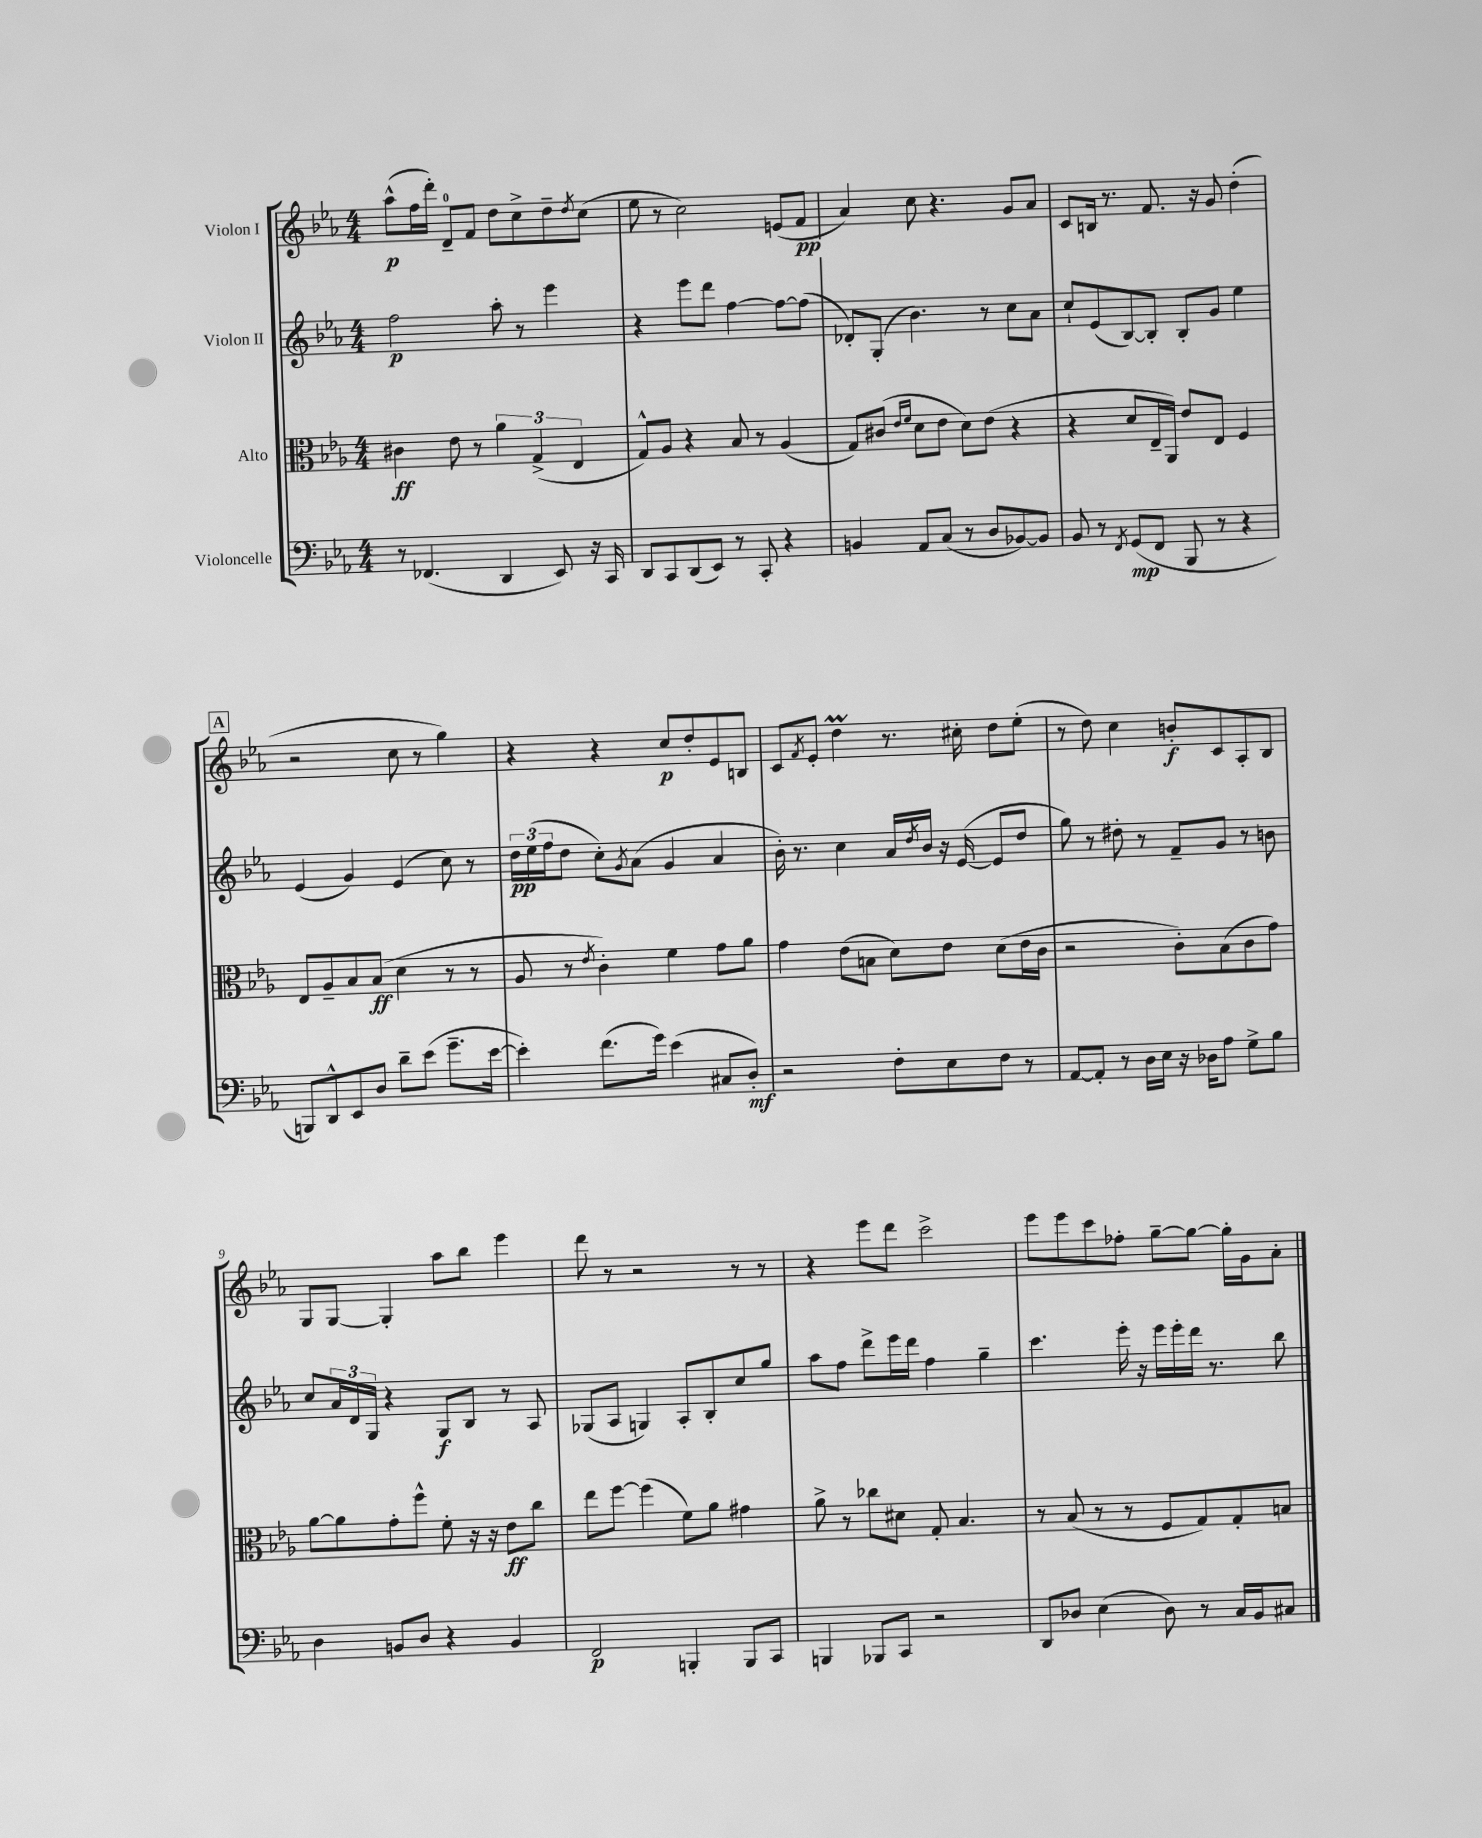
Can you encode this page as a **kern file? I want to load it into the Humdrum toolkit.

**kern	**kern	**kern	**kern
*staff4	*staff3	*staff2	*staff1
*clefF4	*clefC3	*clefG2	*clefG2
*k[b-e-a-]	*k[b-e-a-]	*k[b-e-a-]	*k[b-e-a-]
*M4/4	*M4/4	*M4/4	*M4/4
8r	4c#\	2ff\	(8aa-^^\L
(4.FF-/	.	.	16ff\L
.	.	.	16ddd'\JJ)
.	8e-\	.	8d~/L
.	8r	.	8f/J
4DD/	6a-\	8aa-'\	8dd\L
.	.	8r	8cc^\
.	(6G^/	.	.
8EE-/)	.	4eee-\	8dd~\
.	6E-/	.	.
.	.	.	8qdd/
16r	.	.	(8cc\J
16CC/	.	.	.
=	=	=	=
8DD/L	8G^^/L)	4r	8ee-\
8CC/	8A-/J	.	8r
(8DD/	4r	8eee-\L	2cc\)
8EE-/J)	.	8ddd\J	.
8r	8B-/	[4ff\	.
8CC'/	8r	.	.
4r	(4A-/	8ff\_L	(8e/L
.	.	(8ff\]J	8f/J
=	=	=	=
4BB/	8G/L)	8d-'/L)	4a-/)
.	(8c#/J	(8G'/J	.
.	16qqe-/LL	.	.
.	16qqf/JJ	.	.
8AA-/L	8d\L	4.b-\)	8cc\
(8C/J	8e-\J	.	4.r
8r	8d\L)	.	.
8D/L	(8e-\J	8r	.
[8BB-/)	4r	8cc\L	8g/L
8BB-/]J	.	8a-\J	8a-/J
=	=	=	=
8BB-/	4r	8cc`/L	8c/L
8r	.	(8e-/	16B/Jk
.	.	.	8.r
8qFF/	.	.	.
(8GG/L	8d/L	[8B-/)	.
8FF/J	16E-~/L	8B-'/]J	8.f/
.	16AA-/JJ)	.	.
8BBB-/	8e-/L	8B-'/L	.
.	.	.	16r
8r	8E-/J	8g/J	8g/
4r	4F/	4ee-\	(4dd'\
=	=	=	=
8BBB/L)	8E-/L	(4e-/	2r
8DD^^/	8A-~/	.	.
8EE-/	8B-/	4g/)	.
8D/J	(8B-/J	.	.
8d~\L	4d\	(4e-/	8cc\
(8e-\J	.	.	8r
8.g~\L	8r	8cc\)	4gg\)
.	8r	8r	.
[16e-\Jk	.	.	.
=	=	=	=
4e-'\])	8A-/	24dd\LL	4r
.	.	(24ee-\	.
.	.	24ff\J	.
.	8r	8dd\J	.
.	8qe-/	.	.
(8.f\L	4c'\)	8cc'\L)	4r
.	.	8qg/	.
.	.	(8a-\J	.
16g\Jk)	.	.	.
(4e-\	4f\	4g/	8cc/L
.	.	.	8dd'/
8C#/L	8g\L	4a-/	8e-/
8D'/J)	8a-\J	.	8B/J
=	=	=	=
2r	4g\	16b-'\)	8c/L
.	.	8.r	.
.	.	.	8qf/
.	.	.	8e-'/J
.	(8e-\L	4cc\	4dd\
.	8B\J	.	.
8F'\L	8d\L)	16a-/LL	8.r
.	.	8qdd/	.
.	.	16b-/JJ	.
8E-\	8e-\J	16r	.
.	.	([16e-/	16cc#'\
8F\J	(8d\L	8e-/]L	8dd\L
8r	16e-\L	8dd/J	(8ee-'\J
.	16c\JJ	.	.
=	=	=	=
[8AA-/L	2r	8gg\)	8r
8AA-'/]J	.	8r	8dd\)
8r	.	8dd#'\	4cc\
16D\LL	.	8r	.
16E-\JJ	.	.	.
16r	8c'\L)	8f~/L	8b'/L
16D-\LK	.	.	.
8A-\J	(8B-\	8g/J	8c/
8G^\L	8c\	8r	8A-'/
8B-\J	8g\J)	8b\	8B-/J
=	=	=	=
4D\	[8a-\L	8cc/L	8G/L
.	8a-\]	24a-/L	[8G/J
.	.	24d/	.
.	.	24G/JJ	.
8BB/L	8g'\	4r	4G'/]
8D/J	8ff^^\J	.	.
4r	8f'\	8G/L	8aa-\L
.	16r	8B-/J	8bb-\J
.	16r	.	.
4BB/	8e-\L	8r	4eee-\
.	8cc\J	8A-/	.
=	=	=	=
2FF/	8ee-\L	(8G-/L	8ddd\
.	[8ff\J	8A-/J	8r
.	(4ff\]	4G/)	2r
4BBB'/	8f\L)	8A-'/L	.
.	8a-\J	8B-'/	.
8BBB/L	4g#\	8cc/	8r
8CC/J	.	8gg/J	8r
=	=	=	=
4BBB/	8a-^\	8aa-\L	4r
.	8r	8ff\J	.
8BBB-/L	8cc-\L	8ddd^\L	8eee-\L
8CC/J	8d#\J	16eee-\L	8ddd\J
.	.	16ddd\JJ	.
2r	8G'/	4ff\	2ccc^\
.	4.B-/	.	.
.	.	4gg~\	.
=	=	=	=
8DD/L	8r	4.ccc\	8eee-\L
8D-/J	(8B-/	.	8eee-\
(4E-\	8r	.	8ccc\
.	8r	16eee-'\	8ff-'\J
.	.	16r	.
8D-\)	8F/L	16eee-\LL	[8gg~\L
.	.	16eee-'\	.
8r	8G/)	16ddd\JJ	8gg\_J
.	.	8.r	.
16C/LL	8G'/	.	16gg'\]LL
16BB-/J	.	.	16g\J
8C#/J	8B/J	8bb-\	8a-'\J
==	==	==	==
*-	*-	*-	*-
